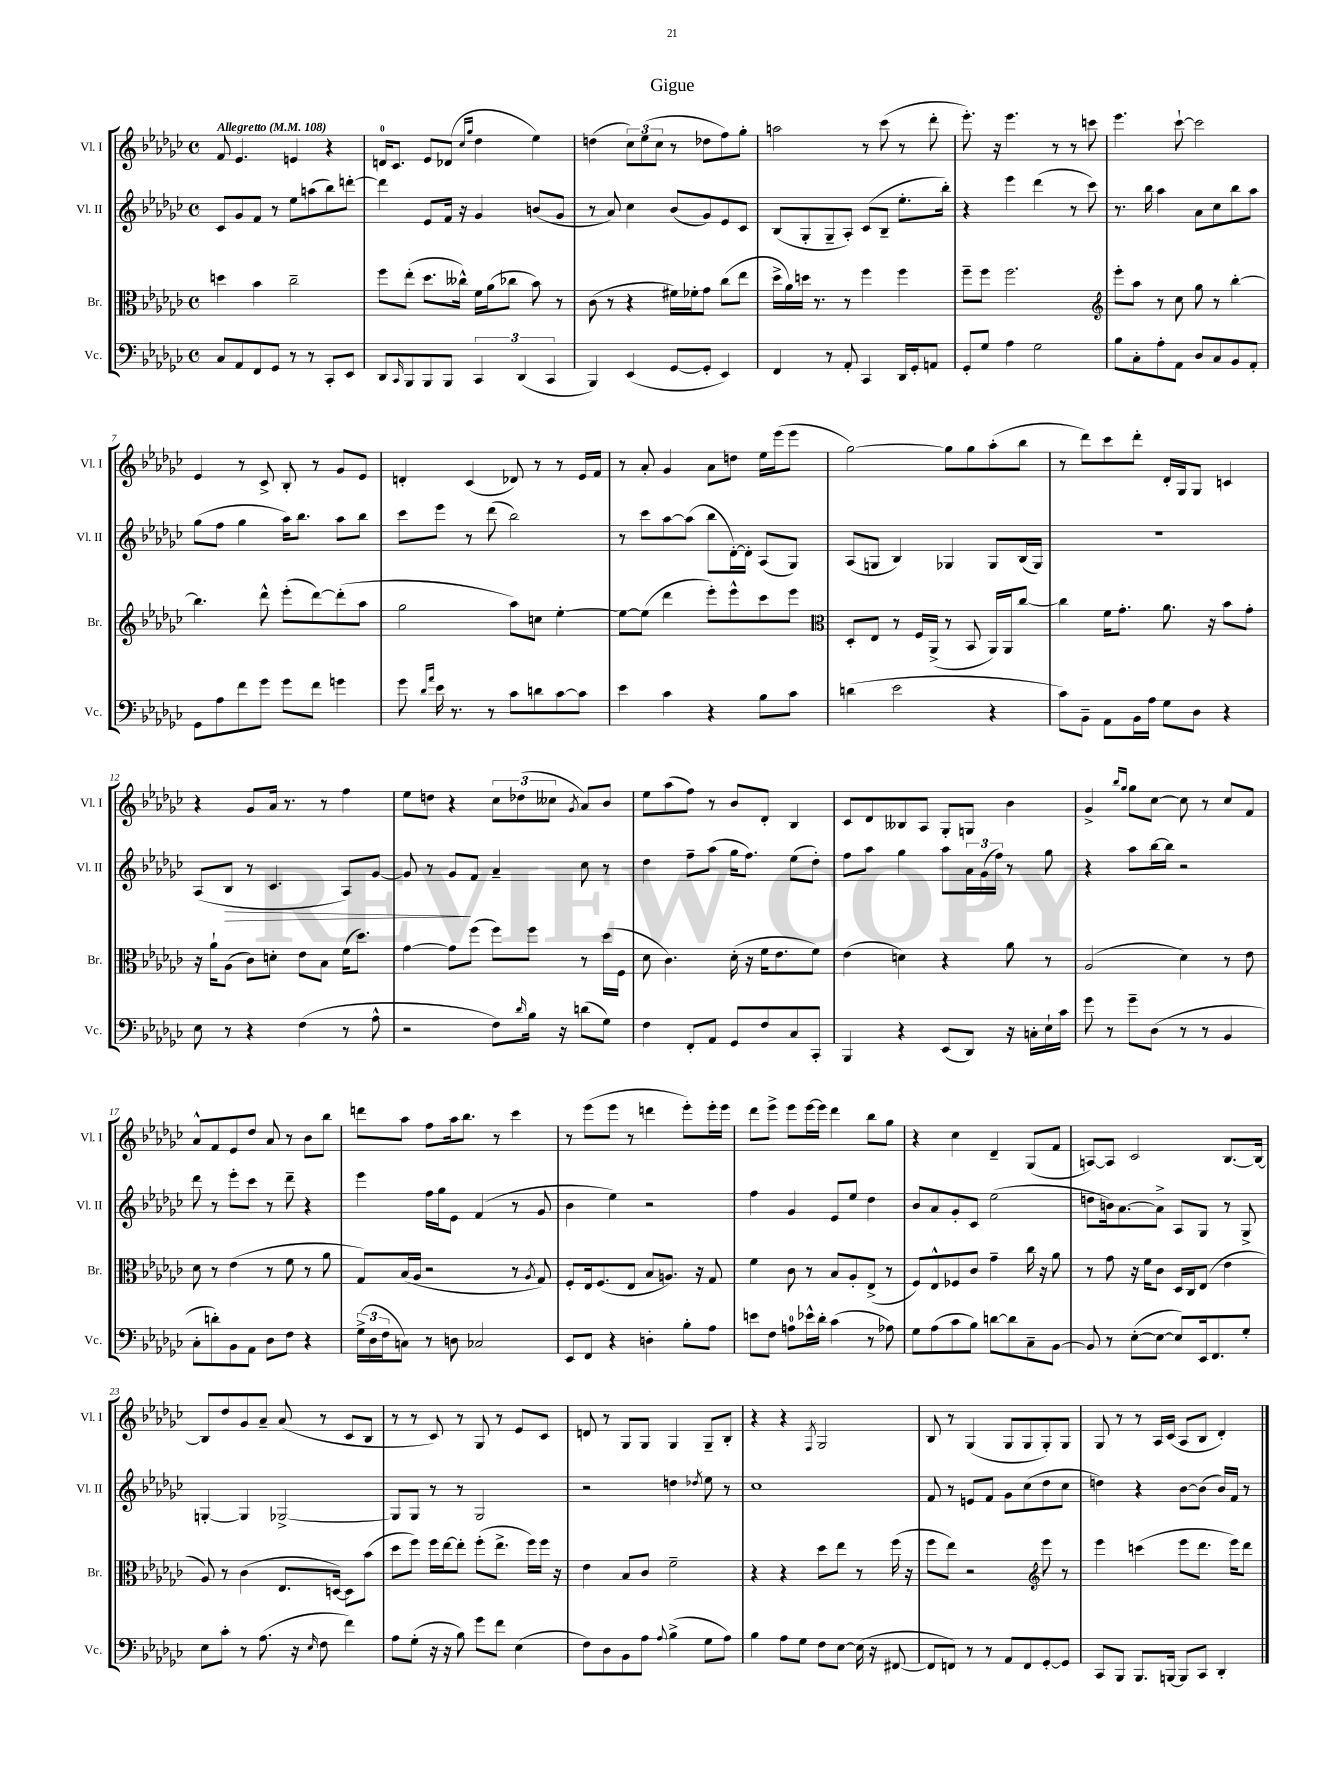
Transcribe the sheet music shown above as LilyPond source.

\header { title = "Gigue" }
<<
\new StaffGroup <<
\new Staff = "s0" \with { instrumentName = "Vl. I" shortInstrumentName = "Vl. I" } {
    \clef treble \key ges \major \defaultTimeSignature \time 4/4 \tempo "Allegretto" 4 = 108
    f'8 ees'4. e'4 r4 |
    d'16-0 ces'8. ees'8 des'8( \grace { ces''16 ges''16 } des''4 ees''4) |
    d''4( \tuplet 3/2 { ces''8) ees''8( ces''8 } r8 des''8 f''8) ges''8-. |
    a''2 r8 ces'''8( r8 des'''8-. |
    ees'''8.-.) r16 ees'''4. r8 r8 c'''8 |
    ees'''4. ces'''8~-! ces'''2 |
    ees'4 r8 ces'8-> bes8-. r8 ges'8 ees'8 |
    d'4-. ces'4( des'8) r8 r8 ees'16 f'16 |
    r8 aes'8-. ges'4 aes'8 d''8 ees''16 ees'''16( ees'''8 |
    ges''2~) ges''8 ges''8 aes''8-.( bes''8 |
    r8 des'''8) ces'''8 des'''8-. des'16-. ges16 ges8 c'4 |
    r4 ges'8 aes'16 r8. r8 f''4 |
    ees''8 d''8 r4 \tuplet 3/2 { ces''8 des''8( ceses''8 } \acciaccatura { ges'8 } aes'8) bes'8 |
    ees''8 aes''8( f''8) r8 bes'8 des'8-. bes4 |
    ces'8 des'8 beses8 aes8 ges8-. g8 bes'4 |
    ges'4-> \grace { bes''16 ges''16 } ges''8 ces''8~ ces''8 r8 ces''8 f'8 |
    aes'8-^ f'8 ees'8 des''8 aes'8 r8 bes'8 bes''8 |
    d'''8 aes''8 f''8 aes''16 bes''8. r8 ces'''4 |
    r8 ees'''8( ees'''8 r8 d'''4 ees'''8-.) ees'''16-. ees'''16 |
    des'''8 ees'''8-> ees'''8 ees'''16~ ees'''16 des'''4 bes''8 ges''8 |
    r4 ces''4 des'4-- ges8( f'8 |
    a8~) a8 ces'2 bes8.~ bes16~ |
    bes8 des''8 ges'8 aes'8-- aes'8( r8 ces'8 bes8 |
    r8 r8 ces'8) r8 ges8 r8 ees'8 ces'8 |
    d'8 r8 ges8 ges8 ges4 ges8-- bes8-. |
    r4 r4 \acciaccatura { f8 } ges2 |
    bes8 r8 ges4( ges8 ges8 ges8-.) ges8 |
    ges8 r8 r8 aes16 ces'16( aes8 bes8 des'4-.) \bar "|." |
}
\new Staff = "s1" \with { instrumentName = "Vl. II" shortInstrumentName = "Vl. II" } {
    \clef treble \key ges \major \defaultTimeSignature \time 4/4
    ces'8 ges'8 f'8 r8 ees''8 a''8( bes''8) d'''8~-. |
    d'''4 ees'8 f'16 r16 ges'4 b'8( ges'8 |
    r8 aes'8) ces''4 bes'8( ges'8) ees'8 ces'8 |
    bes8( ges8-. ges8-- aes8-.) ces'8( bes8-- ees''8.-. bes''16-.) |
    r4 ees'''4 des'''4( r8 ces'''8) |
    r8. bes''16 aes''4 aes'8 ces''8 bes''8 aes''8 |
    ges''8( f''8 ges''4 aes''16) bes''8. aes''8 bes''8 |
    ces'''8 ees'''8 r8 des'''8( bes''2) |
    r8 ces'''8 aes''8~ aes''8( bes''8 des'16~-.) des'16-. aes8( ges8) |
    aes8( g8 bes4) ges4 ges8 bes16( ges16) |
    R1 |
    aes8( bes8\> r8 ces'4. aes8) ges'8~ |
    ges'8 r8 ges'8\! f'8 aes'4-- ces''8 r8 |
    des''4 f''8-- aes''8( ges''16 f''8.) ees''8( des''8-.) |
    f''8 aes''8 ges''4 aes''8 \tuplet 3/2 { aes'16 ges'16( f''16) } r8 ges''8 |
    r4 aes''8 bes''16~ bes''16 r2 |
    des'''8 r8 ees'''8-. ces'''8 r8 des'''8-- r4 |
    ees'''4 f''16 ges''16 ees'8 f'4( r8 ges'8 |
    bes'4 ees''4) r2 |
    f''4 ges'4 ees'8 ees''8 des''4 |
    bes'8 aes'8 ges'8-. ces'8 ees''2( |
    d''8 b'16) aes'8.~ aes'8-> aes8 ges8 r8 ges8-> |
    g4~-. g4 ges2~-> |
    ges8 ges8 r8 r8 ges2 |
    r2 d''4 \acciaccatura { des''8 } ees''8 r8 |
    ces''1 |
    f'8 r8 e'8 f'8 ges'8 ces''8( des''8 ces''8 |
    d''4) r4 bes'8~ bes'8( bes'16) f'16 r8 \bar "|." |
}
\new Staff = "s2" \with { instrumentName = "Br." shortInstrumentName = "Br." } {
    \clef alto \key ges \major \defaultTimeSignature \time 4/4
    d''4 bes'4 ces''2-- |
    f''8 ees''8-.( des''8. ceses''16-^) f'16 aes'16( ces''8 bes'8) r8 |
    ces'8( r8 r4 fis'16) fes'16-. ges'8 ces''8( ees''8 |
    des''16-> aes'16) d''16 r8. r8 f''4 f''4 |
    f''8-- f''8 f''2. |
    \clef treble ees'''8-. aes''8 r8 ces''8 ges''8 r8 bes''4~-. |
    bes''4. des'''8-^ ees'''8-.( des'''8~) des'''8-.( aes''8 |
    ges''2 aes''8) c''8 ees''4~-. |
    ees''8~ ees''8( des'''4 ees'''8-.) ees'''8-^ ces'''8 ees'''8 |
    \clef alto des8-. ees8 r8 f16 aes,16->( r8 bes,8 aes,16) aes,16 ces''8~ |
    ces''4 f'16 ges'8.-. aes'8. r16 bes'8 ges'8-. |
    r16 aes'16-! aes8( ces'8) d'8-. ees'8 bes8 f'16( des''8.) |
    ges'4~ ges'8 f''8( f''8) f''8 r8 des''16( f16 |
    des'8 ces'4.) des'16-.( r16 f'16 ees'8. f'8) |
    ees'4( d'4) r4 aes'8 r8 |
    aes2( des'4) r8 ees'8 |
    des'8 r8 ees'4( r8 f'8 r8 aes'8 |
    ges8) bes16( aes16 r2 r8 \acciaccatura { aes8 } ges8) |
    f8-. ees16 f8.( ees8 bes8 a8.) r16 ges8 |
    f'4 ces'8 r8 bes8 aes8-. ees8->( r8 |
    f8) ees8-^ fes8 ces'8 ges'4-- ces''16 r16 aes'8 |
    r8 ges'8 r16 f'16 ces'8 des16 ces16 ees8( ees'4 |
    aes8) r8 ces'4( ees8. d16~) d8 bes'8( |
    des''8 f''8) f''16 ees''16~ ees''8-. f''8-.( ees''8.-> f''16) f''16 r16 |
    ees'4 bes8 ces'8 f'2-- |
    r4 r4 des''8 ees''8 r8 f''16( r16 |
    f''8 ees''8) r2 \clef treble ees'''8 r8 |
    ees'''4 c'''4( ees'''8 des'''8. ees'''16) des'''8 \bar "|." |
}
\new Staff = "s3" \with { instrumentName = "Vc." shortInstrumentName = "Vc." } {
    \clef bass \key ges \major \defaultTimeSignature \time 4/4
    ces8 aes,8 f,8 ges,8 r8 r8 ces,8-. ees,8 |
    des,8 \grace { ces,16 } bes,,8 bes,,8 bes,,8 \tuplet 3/2 { ces,4 des,4( ces,4 } |
    bes,,4) ees,4( ges,8~ ges,8-. ees,4) |
    f,4 r8 aes,8-. ces,4 des,16 ges,16-. a,8 |
    ges,8-. ges8 aes4 ges2 |
    bes8 ces8-. aes8-. aes,8 des8 ces8 bes,8 aes,8-. |
    ges,8 aes8 f'8 ges'8 ges'8 f'8 g'4 |
    ges'8 \grace { des'16 aes'16 } ees'16 r8. r8 ces'8 d'8 ces'8~ ces'8 |
    ees'4 ces'4 r4 bes8 ces'8 |
    d'4( ees'2 r4 |
    ces'8) bes,8-- aes,8 bes,16 aes16 ges8 des8 r4 |
    ees8 r8 r4 f4( r8 aes8-^ |
    r2 f8) \grace { des'16 } bes16 r16 d'8( ges8) |
    f4 f,8-. aes,8 ges,8 f8 ces8 ces,8-. |
    bes,,4 r4 ees,8( des,8) r16 c16-. ees16-! ces'16 |
    ges'8 r8 ges'8-- des8( r8 r8 bes,4 |
    ces8-. d'8-.) bes,8 aes,8 des8 f8 r4 |
    \tuplet 3/2 { ges16->( des16 f16 } c8) r8 d8 ces2 |
    ees,8 f,8 r4 d4-. bes8-. aes8 |
    e'8 f8 a8-0 ees'16-^ des'16-. ces'4( r8 aes8) |
    ges8 aes8( ces'8 bes8) d'8~ d'8 ces8-- bes,8~ |
    bes,8 r8 ees8~-.( ees8~ ees8) ees,16 f,8. ges8-. |
    ees8 ces'8-. r8 aes8.( r16 \grace { ees16 } f8 f'4) |
    aes8 ges8-.( r16 r16 bes8) ges'8 f'8 ees4( |
    f8) des8 bes,8 aes8 \appoggiatura { aes8 } bes4->( ges8 aes8) |
    bes4 aes8 ges8 f8 ees8~ ees16( r16 fis,8~ |
    fis,8 f,8) r8 r8 aes,8 f,8 ges,8~-. ges,8 |
    ces,8 bes,,8 bes,,8. b,,16~ b,,8 ces,8 des,4-. \bar "|." |
}
>>
>>
